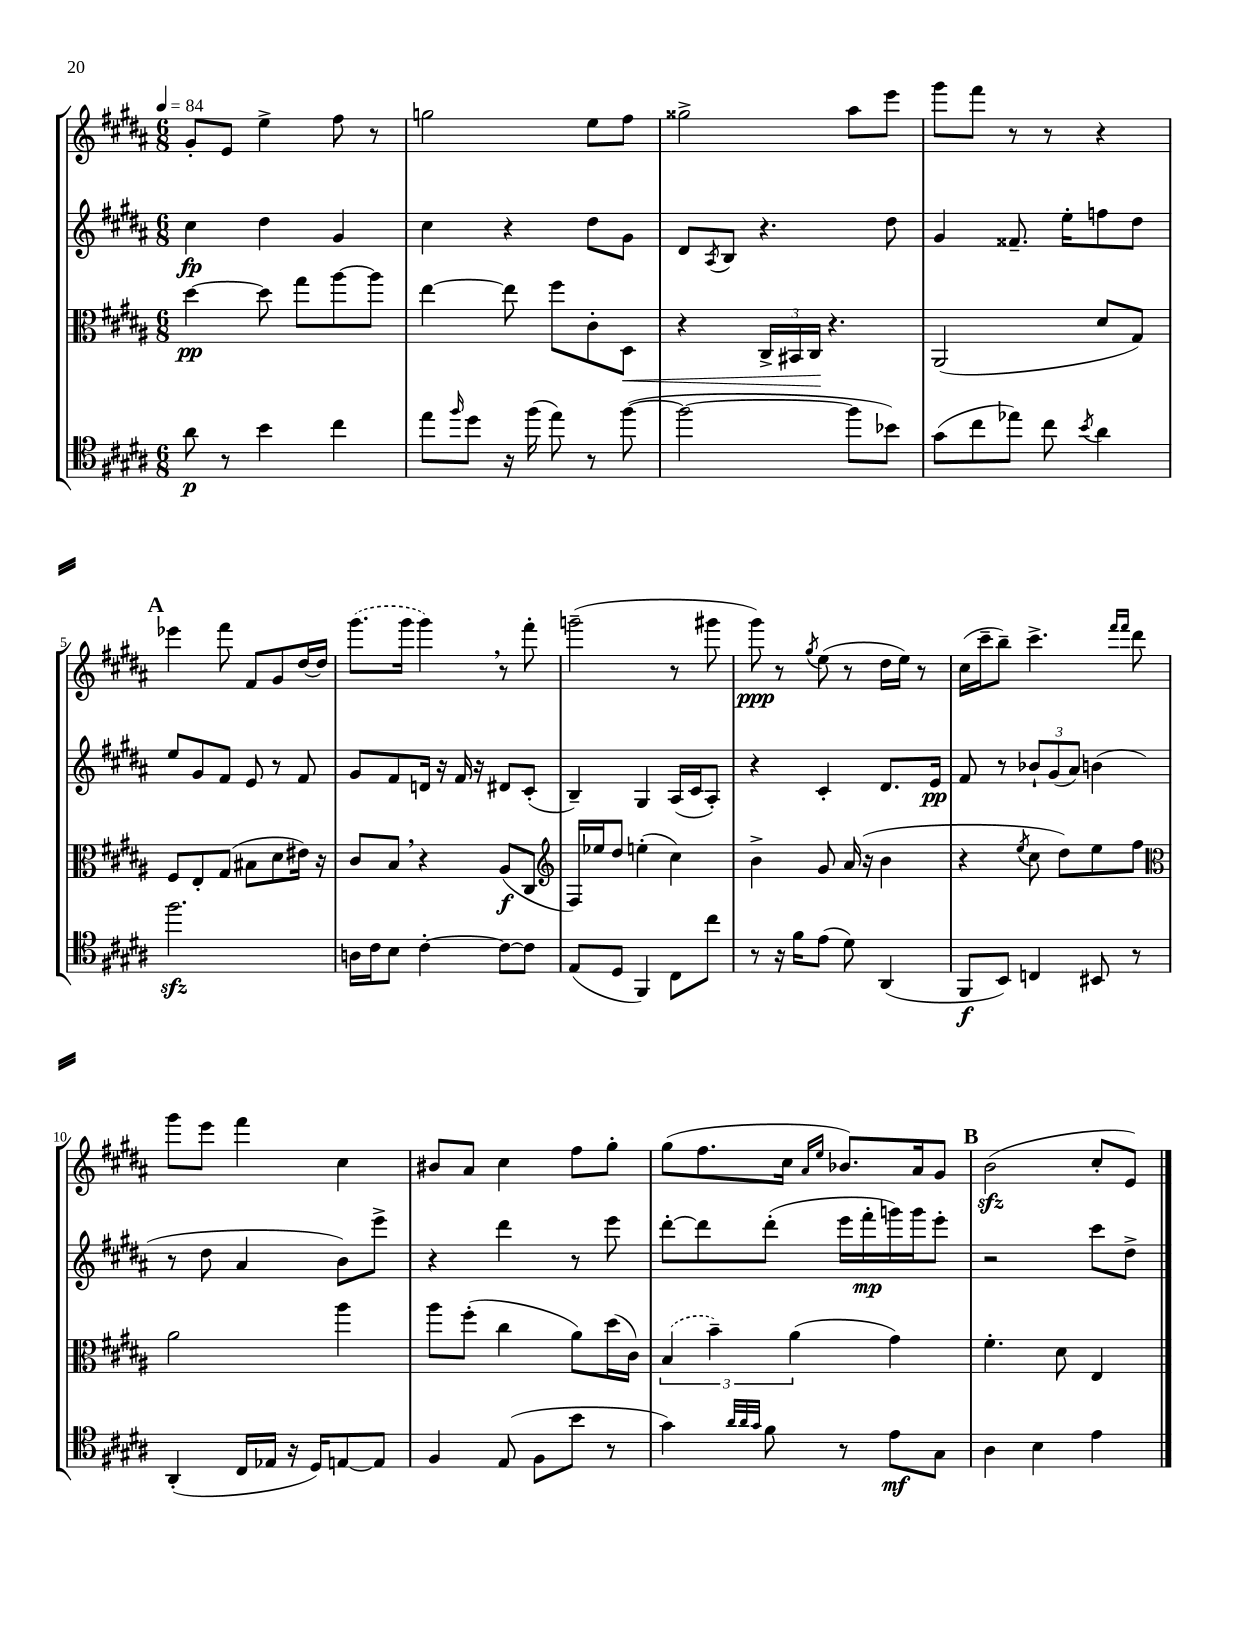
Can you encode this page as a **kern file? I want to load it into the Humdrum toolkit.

**kern	**kern	**kern	**kern
*staff4	*staff3	*staff2	*staff1
*clefC4	*clefC3	*clefG2	*clefG2
*k[f#c#g#d#a#]	*k[f#c#g#d#a#]	*k[f#c#g#d#a#]	*k[f#c#g#d#a#]
*M6/8	*M6/8	*M6/8	*M6/8
*MM84	*MM84	*MM84	*MM84
8a#	[4dd#	4cc#	8g#'
8r	.	.	8e
4b	8dd#]	4dd#	4ee^
.	8gg#	.	.
4cc#	[8aa#	4g#	8ff#
.	8aa#]	.	8r
=	=	=	=
8ee	[4ee	4cc#	2gg
16qqff#	.	.	.
8dd#	.	.	.
16r	8ee]	4r	.
(16ff#	.	.	.
8ee)	8ff#	.	.
8r	8c#'	8dd#	8ee
([8ff#	8D#	8g#	8ff#
=	=	=	=
2ff#_	4r	8d#	2gg##^
.	.	8qA#	.
.	.	8B	.
.	24C#^	4.r	.
.	24BB#	.	.
.	24C#	.	.
.	4.r	.	.
8ff#]	.	.	8aa#
8b-)	.	8dd#	8eee
=	=	=	=
(8g#	(2AA#	4g#	8ggg#
8cc#	.	.	8fff#
8ee-)	.	8.f##~	8r
8cc#	.	.	8r
.	.	16ee'	.
8qb	.	.	.
4a#	8d#	8ff	4r
.	8G#)	8dd#	.
=	=	=	=
2.ff#	8F#	8ee	4eee-
.	8E'	8g#	.
.	(8G#	8f#	8fff#
.	8B#	8e	8f#
.	8d#	8r	8g#
.	16e#)	8f#	[16dd#
.	16r	.	16dd#]
=	=	=	=
16A	8c#	8g#	(8.ggg#
16c#	.	.	.
8B	8B	8f#	.
.	.	.	16ggg#
[4c#'	4r	16d	4ggg#)
.	.	16r	.
.	.	16f#	.
.	.	16r	.
8c#_	(8A#	8d#	8r
8c#]	8C#	(8c#'	8fff#'
=	=	=	=
*	*clefG2	*	*
(8E	16F#)	4B~)	(2ggg~
.	16ee-	.	.
8D#	8dd#	.	.
4FF#)	(4ee'	4G#	.
8C#	4cc#)	(16A#	8r
.	.	16c#	.
8cc#	.	8A#')	8ggg#
=	=	=	=
8r	4b^	4r	8ggg#)
16r	.	.	8r
16f#	.	.	.
.	.	.	8qgg#
(8e	8g#	4c#'	(8ee
8d#)	(16a#	.	8r
.	16r	.	.
(4AA#	4b	8.d#	16dd#
.	.	.	16ee)
.	.	.	8r
.	.	16e	.
=	=	=	=
8FF#	4r	8f#	(16cc#
.	.	.	16ccc#~
8BB)	.	8r	8bb~)
.	8qee	.	.
4C	8cc#	12b-`	4.ccc#^
.	.	(12g#	.
.	8dd#)	.	.
.	.	12a#)	.
8BB#	8ee	(4b	.
.	.	.	16qqfff#
.	.	.	16qqfff#
8r	8ff#	.	8ddd#
=	=	=	=
*	*clefC3	*	*
(4AA#'	2a#	8r	8ggg#
.	.	8dd#	8eee
16C#	.	4a#	4fff#
16E-	.	.	.
16r	.	.	.
16D#)	.	.	.
[8E	4aa#	8b)	4cc#
8E]	.	8eee^	.
=	=	=	=
4F#	8aa#	4r	8b#
.	(8ff#'	.	8a#
(8E	4cc#	4ddd#	4cc#
8F#	.	.	.
8b	8a#)	8r	8ff#
8r	(16dd#	8eee	8gg#'
.	16c#)	.	.
=	=	=	=
4g#)	(6B	[8ddd#'	(8gg#
.	.	8ddd#]	8.ff#
.	6b~)	.	.
32qqa#	.	.	.
32qqa#	.	.	.
32qqg#	.	.	.
8f#	.	(8ddd#'	.
.	.	.	16cc#
.	(6a#	.	.
.	.	.	16qqa#
.	.	.	16qqee
8r	.	16eee	8.b-)
.	.	16fff#'	.
8e	4g#)	16ggg)	.
.	.	16ggg	16a#
8G#	.	8eee'	8g#
=	=	=	=
4A#	4.f#'	2r	(2b
4B	.	.	.
.	8d#	.	.
4e	4E	8ccc#	8cc#'
.	.	8dd#^	8e)
==	==	==	==
*-	*-	*-	*-
